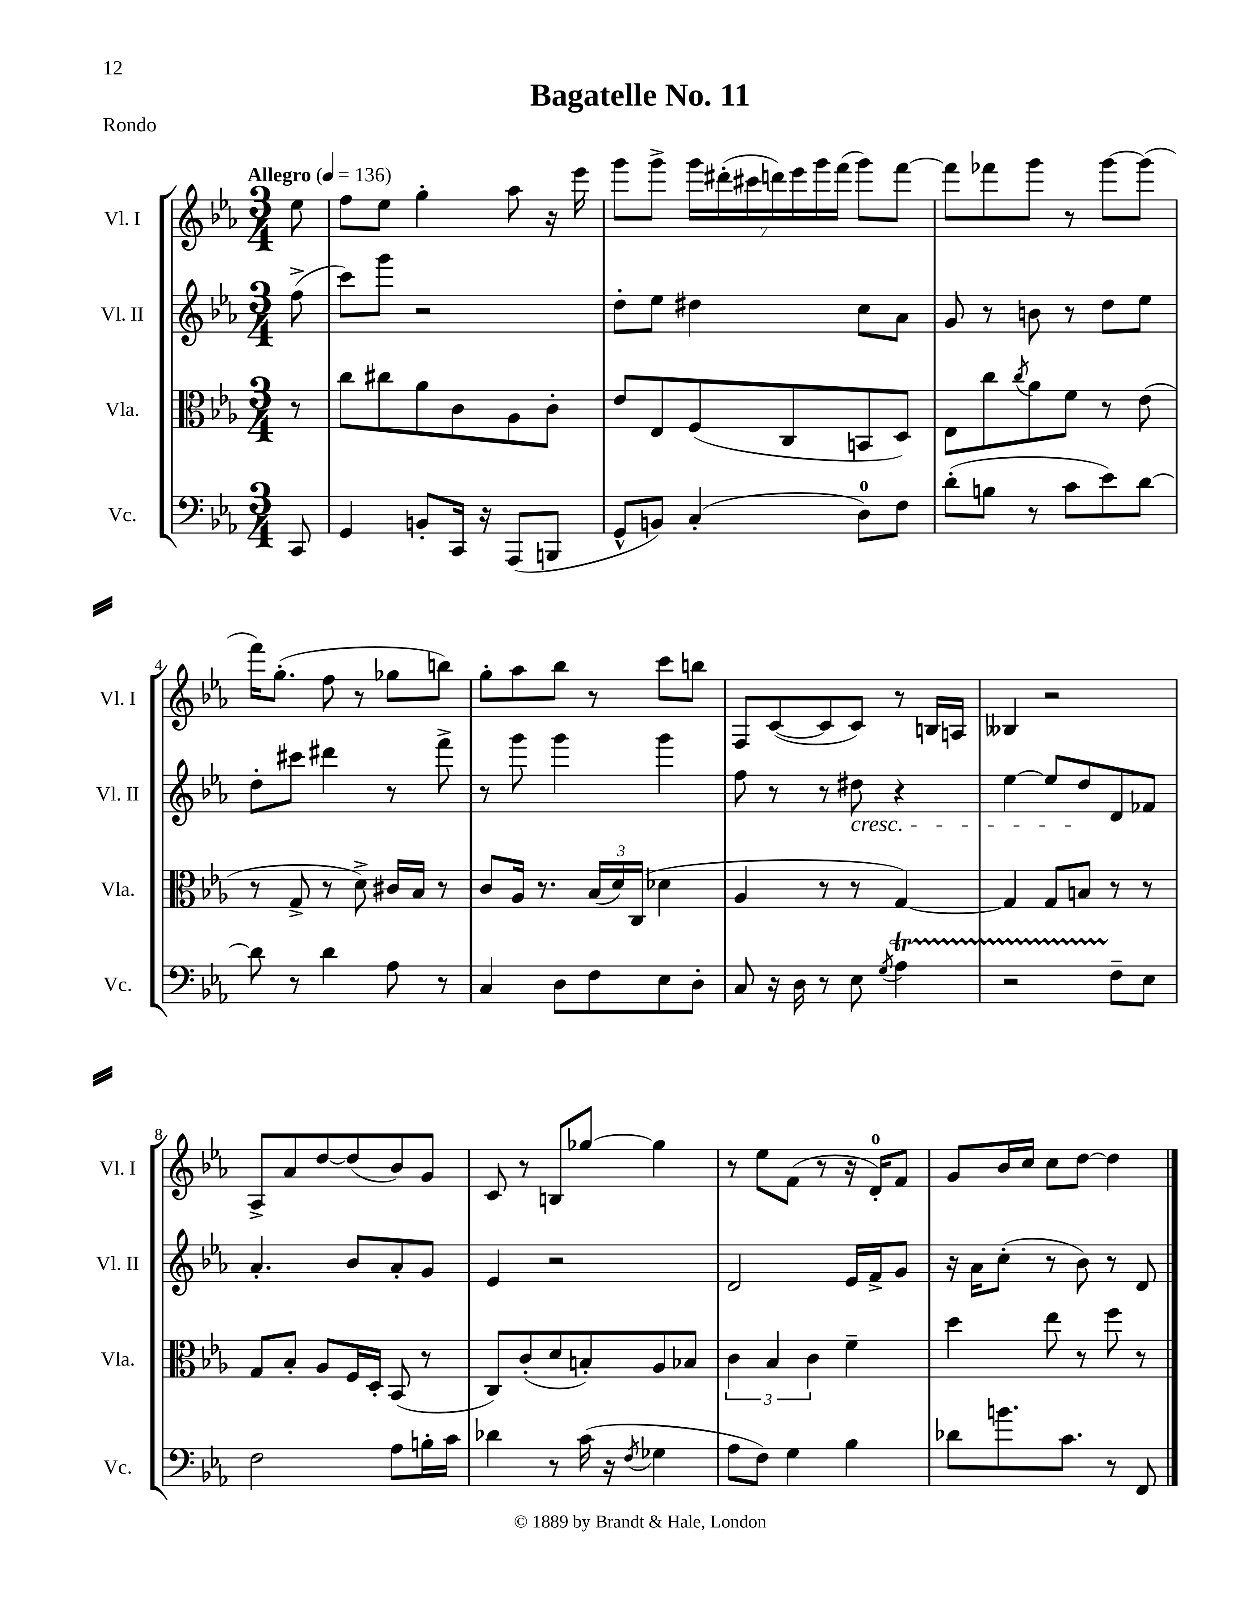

**kern	**kern	**kern	**kern
*staff4	*staff3	*staff2	*staff1
*clefF4	*clefC3	*clefG2	*clefG2
*k[b-e-a-]	*k[b-e-a-]	*k[b-e-a-]	*k[b-e-a-]
*M3/4	*M3/4	*M3/4	*M3/4
*MM136	*MM136	*MM136	*MM136
8CC	8r	(8ff^	8ee-
=	=	=	=
4GG	8cc	8ccc)	8ff
.	8cc#	8ggg	8ee-
8BB'	8a-	2r	4gg'
16CC	8c	.	.
16r	.	.	.
(8AAA-	8A-	.	8aa-
8BBB	8c'	.	16r
.	.	.	16eee-
=	=	=	=
8GG^^	8e-	8dd'	8ggg
8BB)	8E-	8ee-	8ggg^
(4C'	(8F	4dd#	28ggg
.	.	.	(28ddd#'
.	.	.	28ccc#
.	.	.	28ddd)
.	8C	.	.
.	.	.	28eee-
.	.	.	28ggg
.	.	.	(28fff
8D)	8BB	8cc	8ggg)
8F	8D)	8a-	[8fff
=	=	=	=
(8d'	8E-	8g	8fff]
8B	8cc	8r	8fff-
.	8qcc	.	.
8r	8a-	8b	8ggg
8c	8f	8r	8r
8e-)	8r	8dd	[8ggg
[8d	(8e-	8ee-	(8ggg]
=	=	=	=
8d]	8r	8dd'	16fff)
.	.	.	(8.gg'
8r	8G^	8ccc#	.
4d	8r	4ddd#	8ff
.	8d^)	.	8r
8A-	16c#	8r	8gg-
.	16B-	.	.
8r	8r	8fff^	8bb)
=	=	=	=
4C	8c	8r	8gg'
.	16A-	8ggg	8aa-
.	8.r	.	.
8D	.	4ggg	8bb-
8F	(24B-	.	8r
.	24d)	.	.
.	(24C	.	.
8E-	4d-	4ggg	8ccc
8D'	.	.	8bb
=	=	=	=
8C	4A-	8ff	8F
16r	.	8r	([8c
16D	.	.	.
8r	8r	8r	8c]
8E-	8r	8dd#	8c)
8qG	.	.	.
4A-	[4G)	4r	8r
.	.	.	16B
.	.	.	16A
=	=	=	=
2r	4G]	[4ee-	4B--
.	8G	8ee-]	2r
.	8B	8dd	.
8F~	8r	8d	.
8E-	8r	8f-	.
=	=	=	=
2F	8G	4.a-'	8A-^
.	8B-'	.	8a-
.	8A-	.	[8dd
.	16F	8b-	(8dd]
.	16D'	.	.
8A-	(8BB-	8a-'	8b-)
16B'	8r	8g	8g
16c	.	.	.
=	=	=	=
4d-	8C)	4e-	8c
.	(8c'	.	8r
8r	8d	2r	8B
(16c	8B')	.	[8gg-
16r	.	.	.
8qF	.	.	.
4G-	8A-	.	4gg-]
.	8B-	.	.
=	=	=	=
8A-	6c	2d	8r
8F)	.	.	8ee-
.	6B-	.	.
4G	.	.	(8f
.	6c	.	.
.	.	.	8r
4B-	4f~	16e-	16r
.	.	16f^	16d')
.	.	8g	8f
=	=	=	=
8d-	4dd	16r	8g
.	.	16a-	.
8.b	.	(8cc'	16b-
.	.	.	16cc
.	8ee-	8r	8cc
8.c	.	.	.
.	8r	8b-)	[8dd
8r	8ff	8r	4dd]
8FF	8r	8d	.
==	==	==	==
*-	*-	*-	*-
